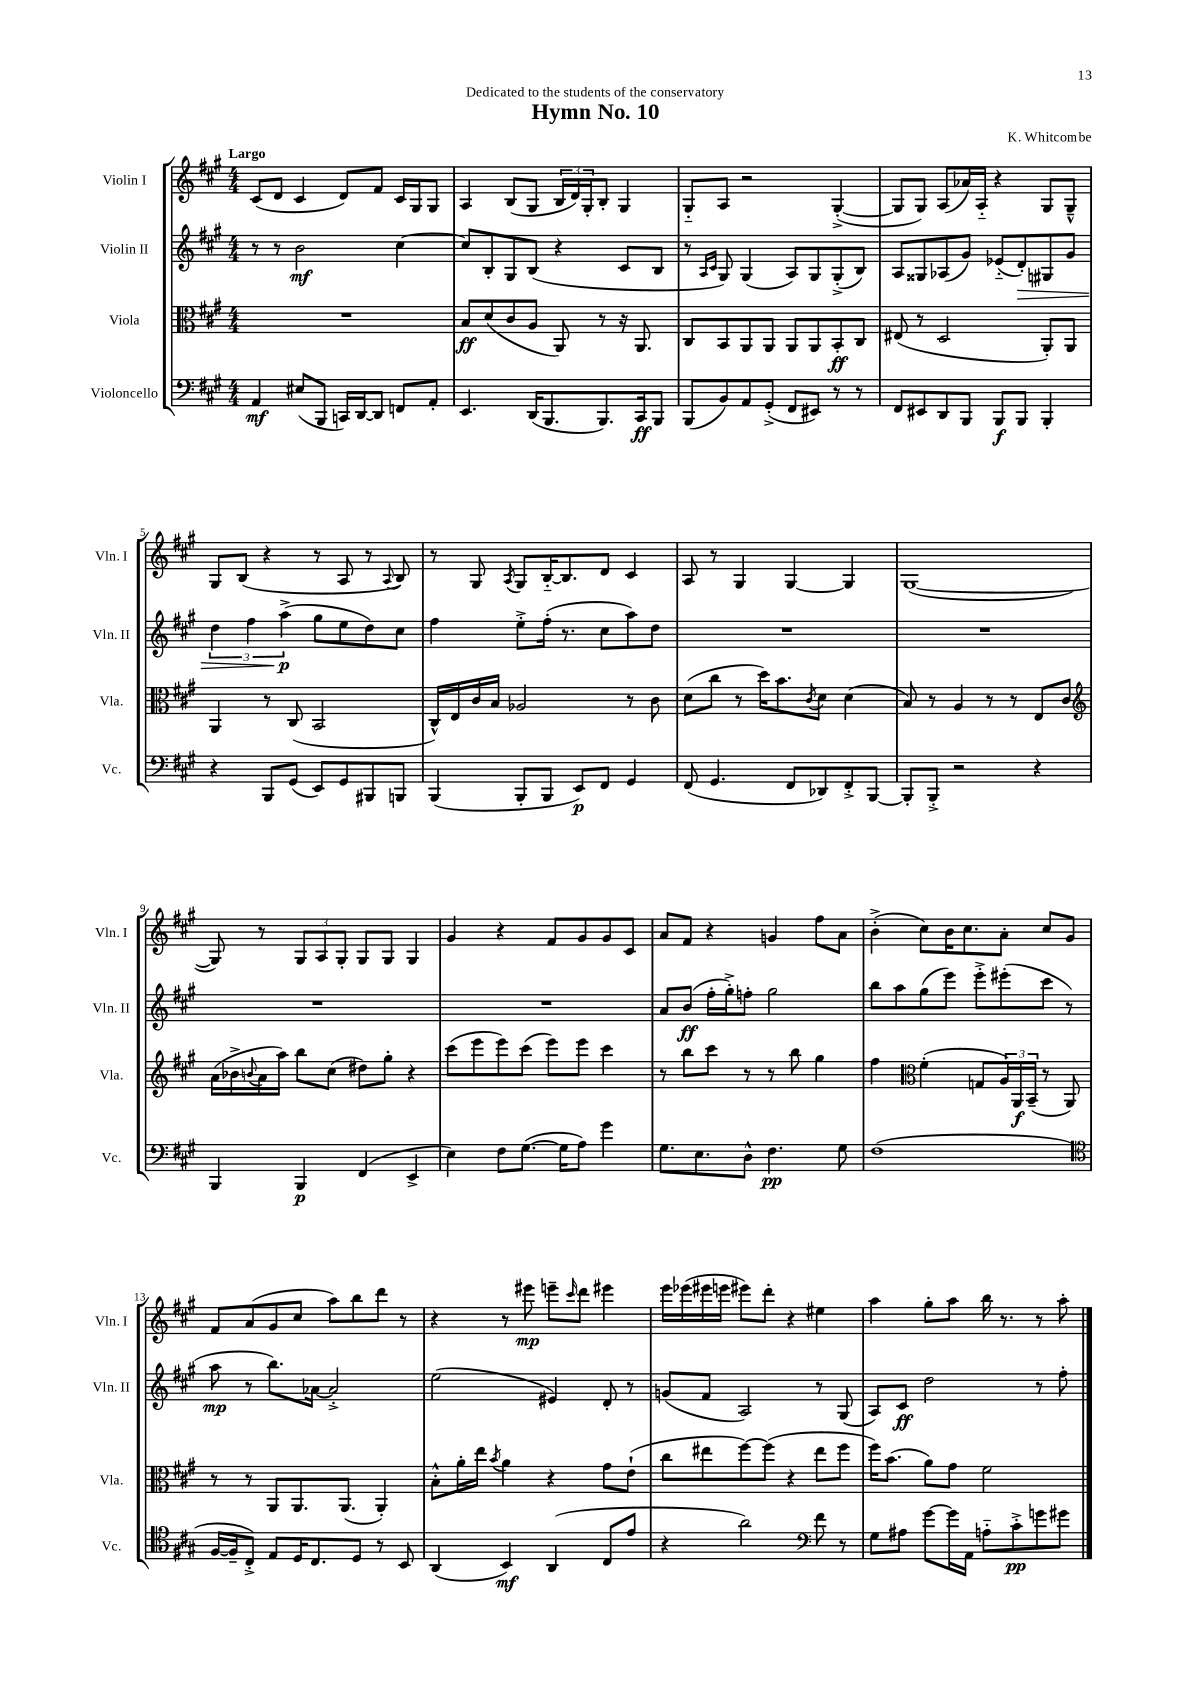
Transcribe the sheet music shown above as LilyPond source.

\header { title = "Hymn No. 10" composer = "K. Whitcombe" dedication = "Dedicated to the students of the conservatory" }
<<
\new StaffGroup <<
\new Staff = "s0" \with { instrumentName = "Violin I" shortInstrumentName = "Vln. I" } {
    \clef treble \key a \major \numericTimeSignature \time 4/4 \tempo "Largo"
    cis'8( d'8 cis'4 d'8) fis'8 cis'16 gis16 gis8 |
    a4 b8( gis8 \tuplet 3/2 { b16 d'16) gis16-. } b8-. gis4 |
    gis8-_ a8 r2 gis4~-.->( |
    gis8 gis8) a8( aes'16) a16-_ r4 gis8 gis8---^ |
    gis8 b8( r4 r8 a8 r8 \appoggiatura { a8 } b8) |
    r8 gis8 \acciaccatura { a8 } gis8 b16~-_ b8. d'8 cis'4 |
    a8 r8 gis4 gis4~ gis4 |
    gis1~( |
    gis8) r8 \tuplet 3/2 { gis8 a8 gis8-. } gis8 gis8 gis4 |
    gis'4 r4 fis'8 gis'8 gis'8 cis'8 |
    a'8 fis'8 r4 g'4 fis''8 a'8 |
    b'4-.->( cis''8) b'16 cis''8. a'8-. cis''8 gis'8 |
    fis'8 a'8( gis'8 cis''8 a''8) b''8 d'''8 r8 |
    r4 r8 eis'''8\mp e'''8-- \grace { cis'''16 } d'''8 eis'''4 |
    e'''16 ees'''16( eis'''16 e'''16 eis'''8) d'''8-. r4 eis''4 |
    a''4 gis''8-. a''8 b''16 r8. r8 a''8-. \bar "|." |
}
\new Staff = "s1" \with { instrumentName = "Violin II" shortInstrumentName = "Vln. II" } {
    \clef treble \key a \major \numericTimeSignature \time 4/4
    r8 r8 b'2\mf cis''4~ |
    cis''8 b8-. gis8 b8( r4 cis'8 b8 |
    r8 \grace { a16 cis'16 } gis8) gis4( a8) gis8 gis8-.->( b8) |
    a8 gisis8 aes8( gis'8) ees'8-_( d'8-.\>) gis8 gis'8 |
    \tuplet 3/2 { d''4 fis''4 a''4->\p\!( } gis''8 e''8 d''8) cis''8 |
    fis''4 e''8-.-> fis''16-.( r8. cis''8 a''8) d''8 |
    R1 |
    R1 |
    R1 |
    R1 |
    a'8 b'8\ff( fis''16-. gis''16-.->) f''8-. gis''2 |
    b''8 a''8 gis''8( e'''8) e'''8-.-> eis'''8-.( cis'''8 r8 |
    a''8\mp r8 b''8.) aes'16~ aes'2-.-> |
    e''2( eis'4) d'8-. r8 |
    g'8( fis'8 a2) r8 gis8( |
    a8) cis'8\ff d''2 r8 fis''8-. \bar "|." |
}
\new Staff = "s2" \with { instrumentName = "Viola" shortInstrumentName = "Vla." } {
    \clef alto \key a \major \numericTimeSignature \time 4/4
    R1 |
    b8\ff d'8( cis'8 a8 a,8) r8 r16 a,8. |
    cis8 b,8 a,8 a,8 a,8 a,8 b,8-.\ff cis8 |
    eis8( r8 d2 a,8-.) a,8 |
    a,4 r8 cis8( b,2 |
    cis16-^) e16 cis'16 b16 aes2 r8 cis'8 |
    d'8( cis''8 r8 d''16) b'8. \acciaccatura { cis'8 } d'8 d'4( |
    b8) r8 a4 r8 r8 e8 cis'8 |
    \clef treble a'16( bes'16-> \appoggiatura { b'8 } a'16 a''16) b''8 cis''8( dis''8) gis''8-. r4 |
    cis'''8( e'''8 e'''8) cis'''8( e'''8) e'''8 cis'''4 |
    r8 b''8 cis'''8 r8 r8 b''8 gis''4 |
    fis''4 \clef alto fis'4-.( g8 \tuplet 3/2 { a16) a,16\f b,16--( } r8 a,8) |
    r8 r8 a,8 a,8. a,8.( a,4-.) |
    b8-.-^ a'16-. e''16 \acciaccatura { b'8 } a'4 r4 gis'8 e'8-!( |
    cis''8 eis''8 fis''8~) fis''8( r4 eis''8 fis''8 |
    fis''16) b'8.( a'8) gis'8 fis'2 \bar "|." |
}
\new Staff = "s3" \with { instrumentName = "Violoncello" shortInstrumentName = "Vc." } {
    \clef bass \key a \major \numericTimeSignature \time 4/4
    a,4\mf eis8( b,,8 c,16) d,16~ d,8 f,8 a,8-. |
    e,4. d,16( b,,8. b,,8.) cis,16\ff b,,8 |
    b,,8( b,8) a,8 gis,8-.->( fis,8 eis,8) r8 r8 |
    fis,8 eis,8 d,8 b,,8 b,,8\f b,,8 b,,4-. |
    r4 b,,8 gis,8( e,8) gis,8 bis,,8 b,,8 |
    b,,4( b,,8-. b,,8 e,8\p) fis,8 gis,4 |
    fis,8( gis,4. fis,8 des,8) fis,8-.-> b,,8~ |
    b,,8-. b,,8-.-> r2 r4 |
    b,,4 b,,4\p fis,4( e,4-> |
    e4) fis8 gis8.~( gis16 a8) gis'4 |
    gis8. e8. d8-^ fis4.\pp gis8 |
    fis1( |
    \clef tenor fis16~ fis16-- cis8-.->) e8 d16 cis8. d8 r8 b,8 |
    a,4( b,4\mf) a,4( cis8 e'8 |
    r4 a'2) \clef bass fis'8 r8 |
    gis8 ais8 gis'8~ gis'16 a,16 a8-_ cis'8-.->\pp g'8 gis'8 \bar "|." |
}
>>
>>
